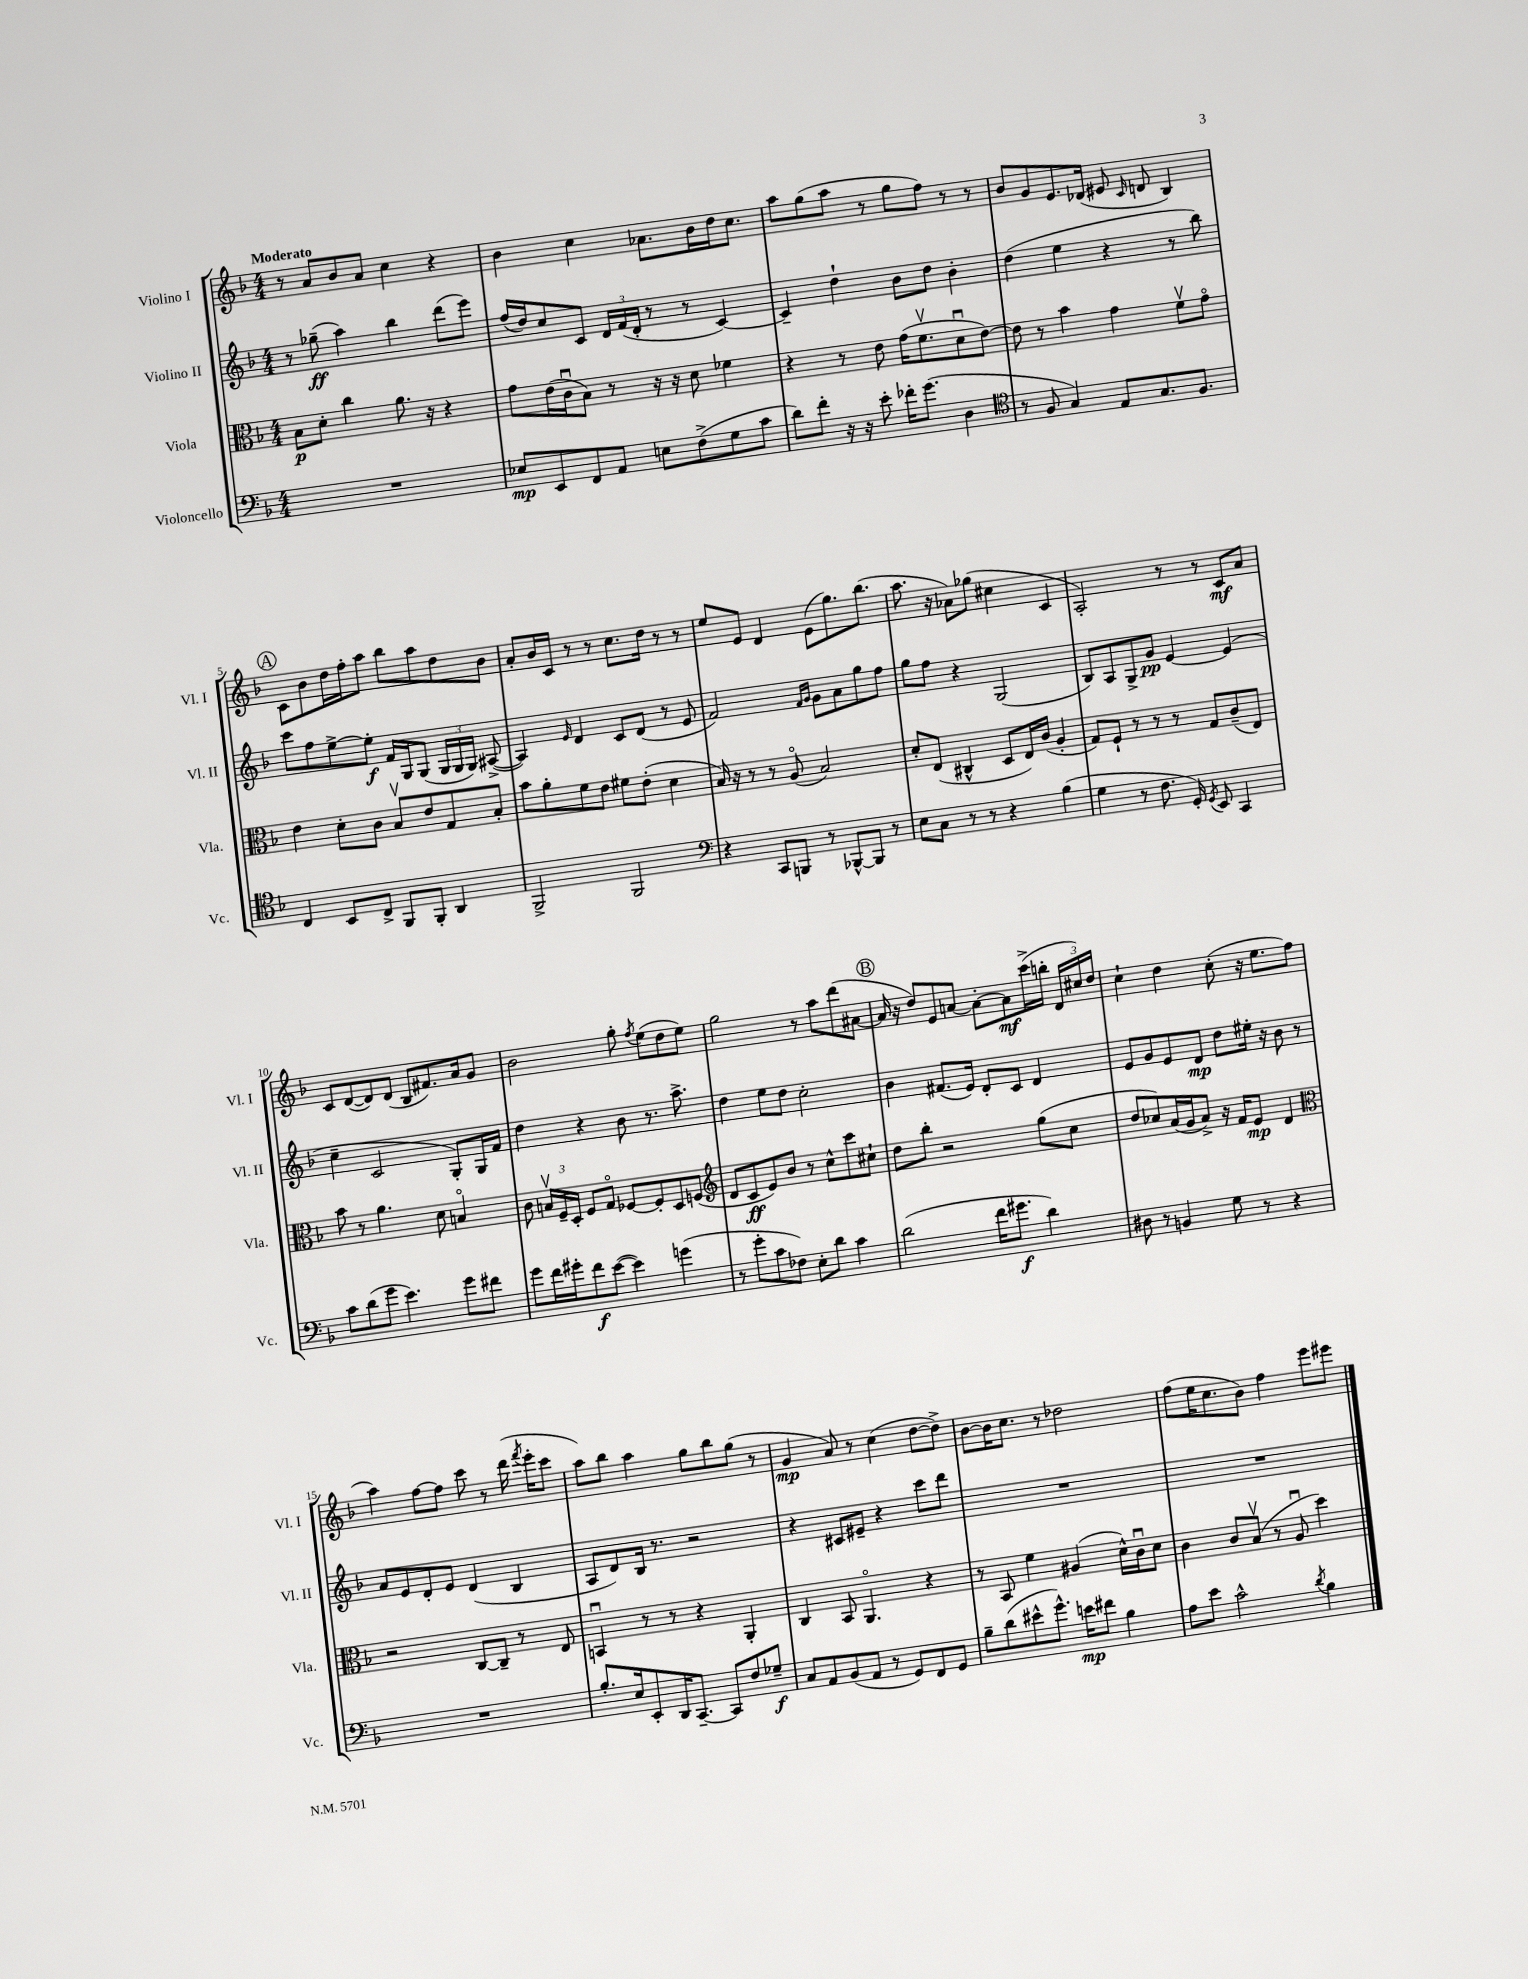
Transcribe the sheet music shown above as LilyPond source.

<<
\new StaffGroup <<
\new Staff = "s0" \with { instrumentName = "Violino I" shortInstrumentName = "Vl. I" } {
    \clef treble \key f \major \numericTimeSignature \time 4/4 \tempo "Moderato"
    \autoBeamOff r8 a'8[ bes'8 a'8] c''4 r4 |
    bes'4 c''4 aes'8.[ bes'16 d''16 c''8.] |
    a''8[ g''8( a''8] r8 g''8[ f''8]) r8 r8 |
    bes'8[ g'8 e'8. des'16]( eis'8 \grace { c'16 } d'8 bes4) |
    \mark \markup { \circle "A" } c'8[ bes'8 d''16 f''16-. a''8] bes''8[ a''8 d''8 bes'8] |
    a'8[-. bes'16 c'16] r8 r8 c''8.[ d''16] r8 r8 |
    e''8[ e'8] d'4 e'8[( g''8.) bes''8.]( |
    a''8. r16 aes'8[) ges''8]( cis''4 c'4 |
    a2-.) r8 r8 c'8[\mf a'8] |
    c'8[ d'8~( d'8) d'8]( bes8[ fis'8.) a'16 g'8] |
    bes'2 g''8-. \acciaccatura { f''8 } e''8[( d''8 e''8]) |
    g''2 r8 a''8[ d'''8( ais'8]~ |
    \mark \markup { \circle "B" } ais'16 r16 d''8[) e'8 a'8]~ a'8[~-. a'8\mf c'''16->( b''16]-. \tuplet 3/2 { d'16[ cis''16) d''16] } |
    c''4-! d''4 c''8-.( r16 e''8.[ f''8] |
    a''4) f''8[~ f''8] c'''8 r8 d'''16( \acciaccatura { f'''8 } e'''16[-. c'''8] |
    a''8[) bes''8] a''4 g''8[ bes''8 g''8]( r8 |
    g'4\mp a'8) r8 c''4( d''8[~ d''8]->) |
    bes'8[~ bes'16 c''8.] r8 des''2 |
    f''8[( e''16 c''8. bes'8]) f''4 e'''8[ eis'''8] \bar "|." |
}
\new Staff = "s1" \with { instrumentName = "Violino II" shortInstrumentName = "Vl. II" } {
    \clef treble \key f \major \numericTimeSignature \time 4/4
    \autoBeamOff r8 ges''8--\ff( a''4) bes''4 d'''8[( e'''8]) |
    f''16[( d''16) c''8 c'8] \tuplet 3/2 { d'16[ f'16( d'16]-. } r8 r8 c'4~) |
    c'4-- d''4-! bes'8[ d''8] bes'4-. |
    d''4( e''4 r4 r8 bes''8) |
    \mark \markup { \circle "A" } c'''8[ f''8 e''8~-> e''8]-.\f f'16[ g16 g8]( \tuplet 3/2 { g16[ g16 g16]) } ais8~->( |
    ais4) \grace { e'16 } d'4 c'8[ d'8]( r8 e'8 |
    f'2) \grace { f'16[ g'16] } g'8[ a'8 g''8 f''8] |
    g''8[ f''8] r4 g2( |
    bes8[) a8 g8-> g'8]\pp e'4~ e'4( |
    c''4-- c'2 g8[-.) g16 f'16] |
    d''4 r4 bes'8 r8. a''8.-> |
    d''4 e''8[ d''8] c''2-. |
    \mark \markup { \circle "B" } bes'4 fis'8.[( e'16]) d'8[-. c'8] d'4 |
    e'8[ g'8 e'8 d'8]\mp d''8[ eis''16]-. r16 bes'8 r8 |
    a'8[ e'8 d'8-. e'8] d'4( bes4 |
    a8[ d'8) bes16] r8. r2 |
    r4 cis'8[ eis'8]-- r4 c'''8[ d'''8] |
    R1 |
    R1 \bar "|." |
}
\new Staff = "s2" \with { instrumentName = "Viola" shortInstrumentName = "Vla." } {
    \clef alto \key f \major \numericTimeSignature \time 4/4
    \autoBeamOff bes8[\p d'8]-. c''4 a'8. r16 r4 |
    g'8[ e'16( c'16\downbow bes8]) r8 r16 r16 d'8 fes'4 |
    r4 r8 e'8 g'16[( f'8.\upbow d'8\downbow e'8]~) |
    e'8 r8 bes'4 g'4 f'8[\upbow g'8]\flageolet |
    \mark \markup { \circle "A" } e'4 d'8[-. c'8] bes8[\upbow e'8 g8 bes8]-. |
    bes'8[ a'8-. f'8 e'8] fis'8[ e'8]-.( d'4 |
    bes16) r16 r8 r8 a8\flageolet( bes2) |
    d'8[-. e8]( cis4-^ d8[ e16) c'16]( a4-. |
    g8[) f8]-! r8 r8 r8 g8[ c'8--( e8]) |
    bes'8 r8 a'4. d'8 b4\flageolet |
    c'8 \tuplet 3/2 { b16[\upbow f16-- d16]-. } f8[ g8]\flageolet fes8[~ fes8-. d8 f8]( |
    \clef treble d'8[ c'8\ff e'8) bes'8] r8 c''8[-^ c'''8 cis''8]-! |
    \mark \markup { \circle "B" } d''8[ bes''8]-. r2 g''8[( c''8] |
    d''8[ ces''8) a'16( g'16 a'8]->) r16 f'16[ e'8]\mp d'4 |
    \clef alto r2 c8[~ c8]-- r8 e8 |
    b,4\downbow r8 r8 r4 a,4-. |
    c4 bes,8 a,4.\flageolet r4 |
    r8 bes,8 f'4 ais4( d'16[-^) c'16\downbow d'8] |
    c'4 c'8[ bes8]\upbow( r8 a8\downbow d''4) \bar "|." |
}
\new Staff = "s3" \with { instrumentName = "Violoncello" shortInstrumentName = "Vc." } {
    \clef bass \key f \major \numericTimeSignature \time 4/4
    \autoBeamOff R1 |
    ees8[\mp e,8 f,8 a,8] e8[ f8->( g8 c'8] |
    d'8[) f'8]-. r16 r16 e'8-. fes'16[-. g'8.]( d4 |
    \clef tenor r8 f8 g4) e8[ g8. f8.] |
    \mark \markup { \circle "A" } c4 bes,8[ c8]-> f,8[ f,8]-. a,4 |
    f,2-> f,2 |
    \clef bass r4 c,8[ b,,8] r8 bes,,8[~-^ bes,,8] r8 |
    e8[ c8] r8 r8 r4 bes4( |
    g4 r8 f8. g,16-.) \acciaccatura { g,8 } e,8 c,4 |
    c'8[ d'8( g'8] e'4.) g'8[ fis'8] |
    g'8[ f'16 gis'16-. f'8\f e'8]~( e'4) g'4( |
    r8 g'8[-. c'8 fes8]) e8[-. d'8] c'4 |
    \mark \markup { \circle "B" } d'2( f'16[ gis'8.]\f d'4) |
    dis8 r8 b,4 g8 r8 r4 |
    R1 |
    bes8.[-. e16 e,8-. d,16 c,8.]~-- c,8[ f8 ges8]--\f |
    c8[ a,8 bes,8( a,8] r8 g,8[) f,8 g,8] |
    bes8[-- d'8( eis'8-^ g'8.]-^) e'16[\mp fis'8] bes4 |
    a8[ e'8] c'2-^ \acciaccatura { d'8 } bes4 \bar "|." |
}
>>
>>
